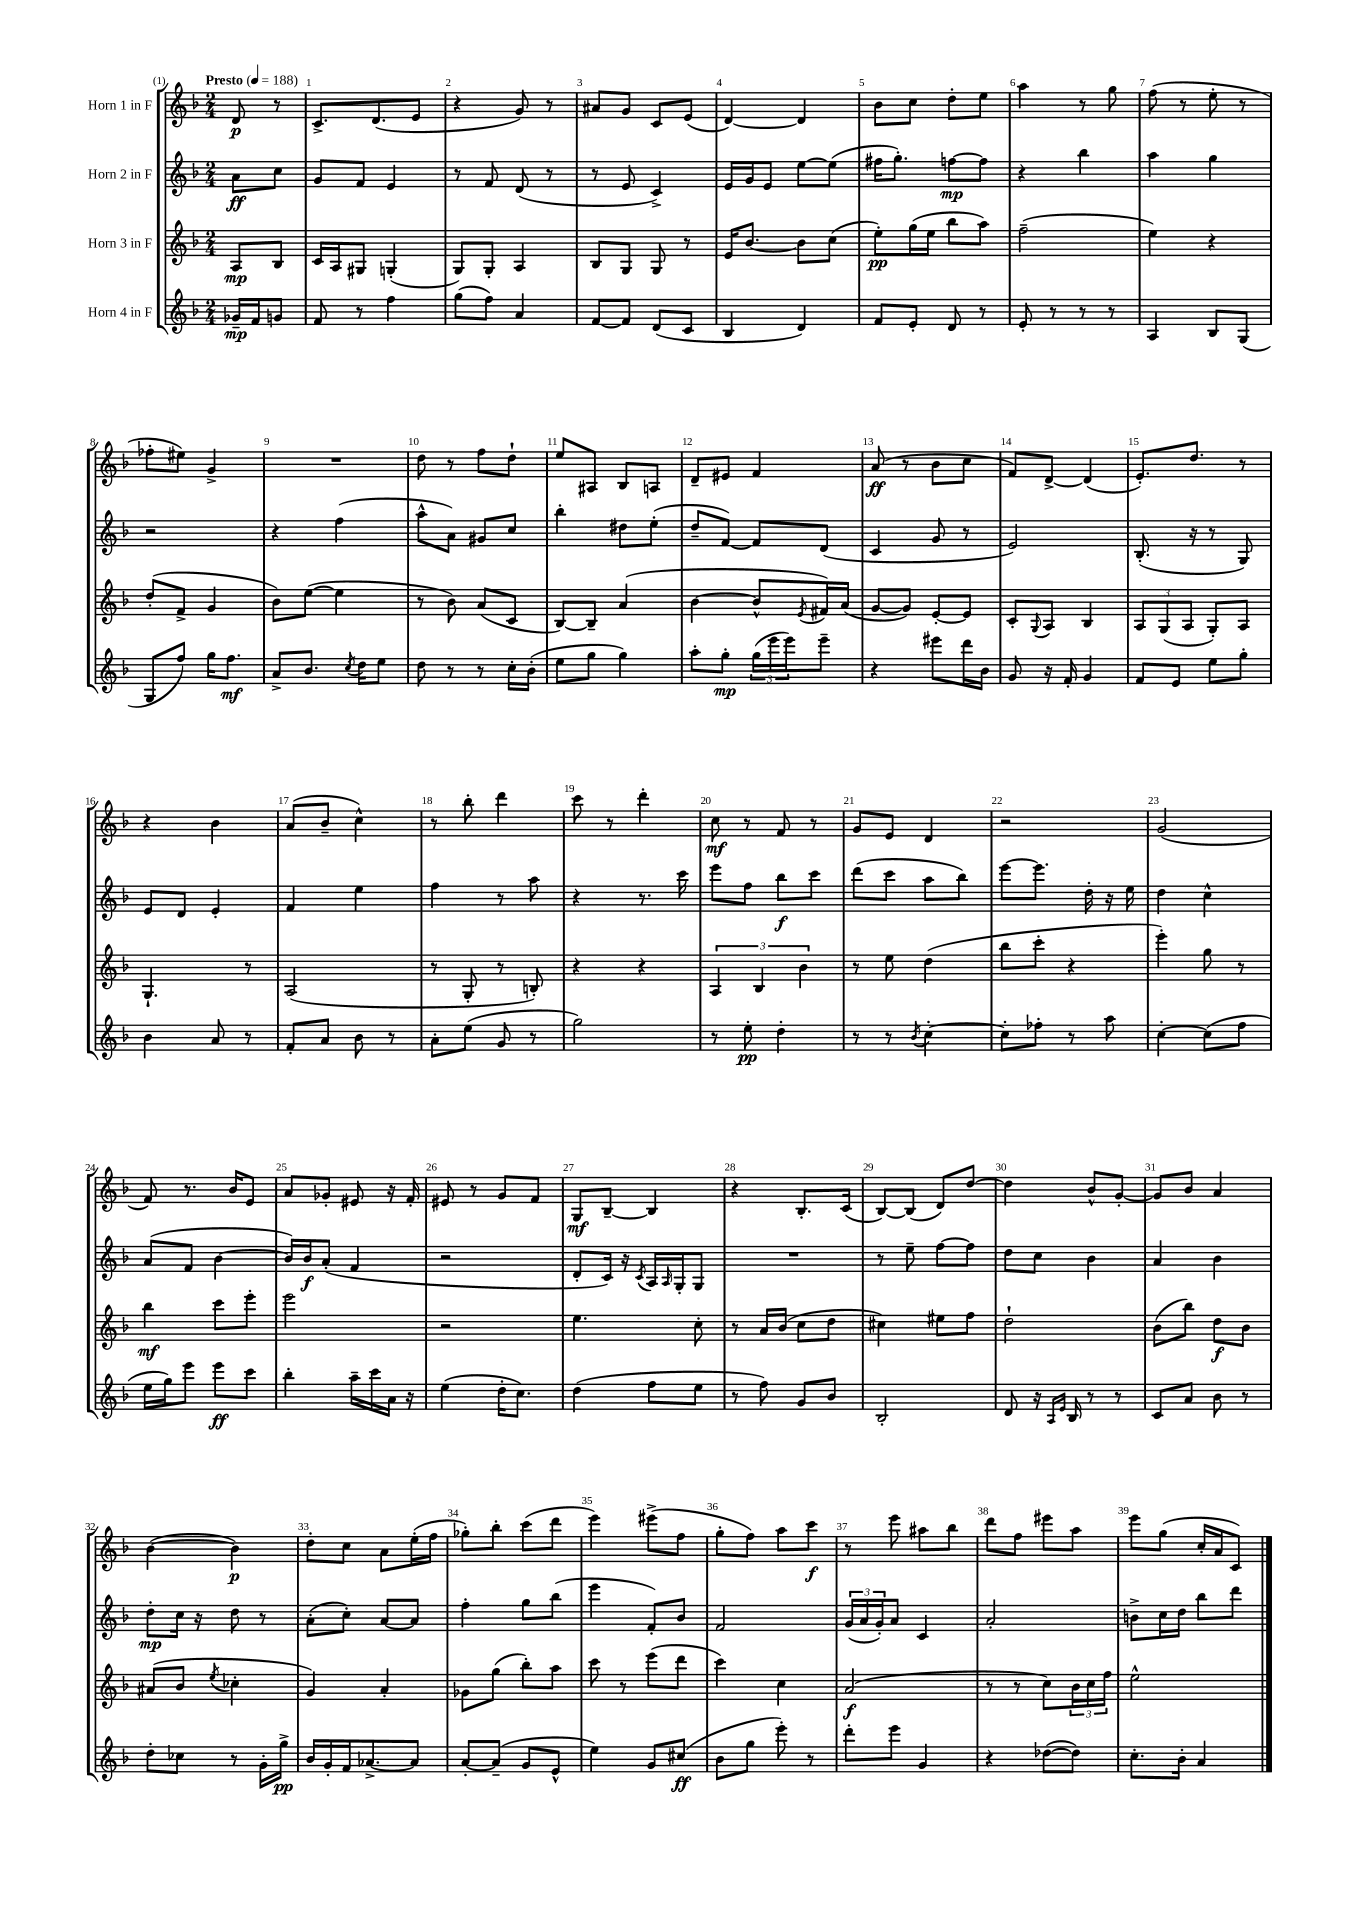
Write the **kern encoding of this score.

**kern	**kern	**kern	**kern
*staff4	*staff3	*staff2	*staff1
*clefG2	*clefG2	*clefG2	*clefG2
*k[b-]	*k[b-]	*k[b-]	*k[b-]
*M2/4	*M2/4	*M2/4	*M2/4
*MM188	*MM188	*MM188	*MM188
16g-~	8A	8a	8d
16f	.	.	.
8g	8B-	8cc	8r
=	=	=	=
8f	16c	8g	8.c^
.	16A	.	.
8r	8G#	8f	.
.	.	.	(8.d
4ff	(4G'	4e	.
.	.	.	8e
=	=	=	=
(8gg	8G)	8r	4r
8ff)	8G'	8f	.
4a	4A	(8d	8g)
.	.	8r	8r
=	=	=	=
[8f	8B-	8r	8a#
8f]	8G	8e	8g
(8d	8G	4c^)	8c
8c	8r	.	(8e
=	=	=	=
4B-	16e	16e	[4d)
.	[8.b-	16g	.
.	.	8e	.
4d)	8b-]	[8ee	4d]
.	(8cc	(8ee]	.
=	=	=	=
8f	8ee')	16ff#	8b-
.	.	8.gg')	.
8e'	(16gg	.	8cc
.	16ee	.	.
8d	8bb-	[8ff	8dd'
8r	8aa)	8ff]	8ee
=	=	=	=
8e'	(2ff~	4r	4aa
8r	.	.	.
8r	.	4bb-	8r
8r	.	.	8gg
=	=	=	=
4A	4ee)	4aa	(8ff
.	.	.	8r
8B-	4r	4gg	8ee'
(8G	.	.	8r
=	=	=	=
8G	(8dd'	2r	8ff-'
8ff)	8f^	.	8ee#)
16gg	4g	.	4g^
8.ff	.	.	.
=	=	=	=
8a^	8b-)	4r	2r
8.b-	([8ee	.	.
.	4ee]	(4ff	.
8qcc	.	.	.
16dd	.	.	.
8ee	.	.	.
=	=	=	=
8dd	8r	8aa^^	8dd
8r	8b-)	8a)	8r
8r	(8a	8g#	8ff
16cc'	8c	8cc	8dd`
(16b-'	.	.	.
=	=	=	=
8ee	[8B-)	4bb-'	8ee
8gg	8B-~]	.	8A#
4gg)	(4a	8dd#	8B-
.	.	(8ee'	8A
=	=	=	=
8aa'	[4b-	8dd~	8d~
8gg'	.	[8f)	8e#
(24gg	8b-^^]	8f]	4f
24eee	.	.	.
24eee)	.	.	.
.	8qe	.	.
8eee~	16f#)	(8d	.
.	(16a	.	.
=	=	=	=
4r	[8g	4c	(8a
.	8g])	.	8r
8eee#	[8e'	8g	8b-
16ddd	8e]	8r	8cc
16b-	.	.	.
=	=	=	=
8g	8c'	2e)	8f)
.	8qqG	.	.
16r	8A	.	[8d^
16f'	.	.	.
4g	4B-	.	(4d]
=	=	=	=
8f	12A	(8.B-'	8.e')
.	(12G	.	.
8e	.	.	.
.	12A	.	.
.	.	16r	8.dd
8ee	8G')	8r	.
8gg'	8A	8G)	8r
=	=	=	=
4b-	4.G`	8e	4r
.	.	8d	.
8a	.	4e'	4b-
8r	8r	.	.
=	=	=	=
8f'	(2A	4f	(8a
8a	.	.	8b-~
8b-	.	4ee	4cc^^)
8r	.	.	.
=	=	=	=
8a'	8r	4ff	8r
(8ee	8G'	.	8bb-'
8g	8r	8r	4ddd
8r	8B')	8aa	.
=	=	=	=
2gg)	4r	4r	8ccc
.	.	.	8r
.	4r	8.r	4ddd'
.	.	16ccc	.
=	=	=	=
8r	6A	8eee	8cc
8ee'	.	8ff	8r
.	6B-	.	.
4dd'	.	8bb-	8f
.	6b-	.	.
.	.	8ccc	8r
=	=	=	=
8r	8r	(8ddd	8g
8r	8ee	8ccc	8e
8qb-	.	.	.
[4cc'	(4dd	8aa	4d
.	.	8bb-)	.
=	=	=	=
8cc']	8bb-	[8eee	2r
8ff-'	8ccc'	8.eee]	.
8r	4r	.	.
.	.	16dd'	.
8aa	.	16r	.
.	.	16ee	.
=	=	=	=
[4cc'	4eee')	4dd	(2g
(8cc]	8gg	4cc^^	.
8ff	8r	.	.
=	=	=	=
16ee	4bb-	(8a	8f)
16gg)	.	.	.
8eee	.	8f	8.r
8eee	8ccc	[4b-	.
.	.	.	16b-
8ccc	8eee'	.	8e
=	=	=	=
4bb-'	2eee	16b-])	8a
.	.	16b-	.
.	.	(8a'	8g-'
16aa~	.	4f	8e#
16ccc	.	.	.
16a	.	.	16r
16r	.	.	16f'
=	=	=	=
(4ee	2r	2r	8e#
.	.	.	8r
16dd'	.	.	8g
8.cc)	.	.	.
.	.	.	8f
=	=	=	=
(4dd	4.ee	8d'	8G
.	.	16c)	[8B-~
.	.	16r	.
.	.	8qc	.
8ff	.	16A	4B-]
.	.	16qqA	.
.	.	16G'	.
8ee	8cc'	8G	.
=	=	=	=
8r	8r	2r	4r
8ff)	16a	.	.
.	(16b-	.	.
8g	8cc	.	8.B-'
8b-	8dd	.	.
.	.	.	(16c
=	=	=	=
2B-'	4cc#)	8r	[8B-)
.	.	8ee~	(8B-]
.	8ee#	[8ff	8d)
.	8ff	8ff]	[8dd
=	=	=	=
8d	2dd`	8dd	4dd]
16r	.	8cc	.
16qqA	.	.	.
16qqe	.	.	.
16B-	.	.	.
8r	.	4b-	8b-^^
8r	.	.	[8g'
=	=	=	=
8c	(8b-	4a	8g]
8a	8bb-)	.	8b-
8b-	8dd	4b-	4a
8r	8b-	.	.
=	=	=	=
8dd'	(8a#	8dd'	([4b-
8cc-	8b-	16cc	.
.	.	16r	.
.	8qee	.	.
8r	4cc-'	8dd	4b-])
16g'	.	8r	.
16gg^	.	.	.
=	=	=	=
16b-	4g)	(8a'	8dd'
16g'	.	.	.
16f	.	8cc')	8cc
[8.a-^	.	.	.
.	4a'	[8a	8a
8a-]	.	8a]	(16ee'
.	.	.	16ff
=	=	=	=
[8a'	8g-	4ff'	8gg-')
(8a~]	(8gg	.	8bb-'
8g	8bb-')	8gg	(8ccc
8e^^	8aa	(8bb-	8ddd
=	=	=	=
4ee)	8ccc	4eee	4eee)
.	8r	.	.
8g	(8eee	8f')	(8eee#^
(8cc#	8ddd	8b-	8ff
=	=	=	=
8b-	4ccc)	2f	8gg'
8gg	.	.	8ff)
8eee')	4cc	.	8aa
8r	.	.	8ccc
=	=	=	=
8ddd'	(2a	(24g	8r
.	.	24a	.
.	.	24g')	.
8eee	.	8a	8eee
4g	.	4c	8aa#
.	.	.	8bb-
=	=	=	=
4r	8r	2a'	8ddd
.	8r	.	8ff
([8dd-	8cc)	.	8eee#
8dd-])	24b-	.	8aa
.	24cc	.	.
.	24ff	.	.
=	=	=	=
8.cc'	2ee^^	8b^	8eee
.	.	16cc	(8gg
16b-'	.	16dd	.
4a	.	8bb-	16cc'
.	.	.	16a
.	.	8ddd	8c)
==	==	==	==
*-	*-	*-	*-
